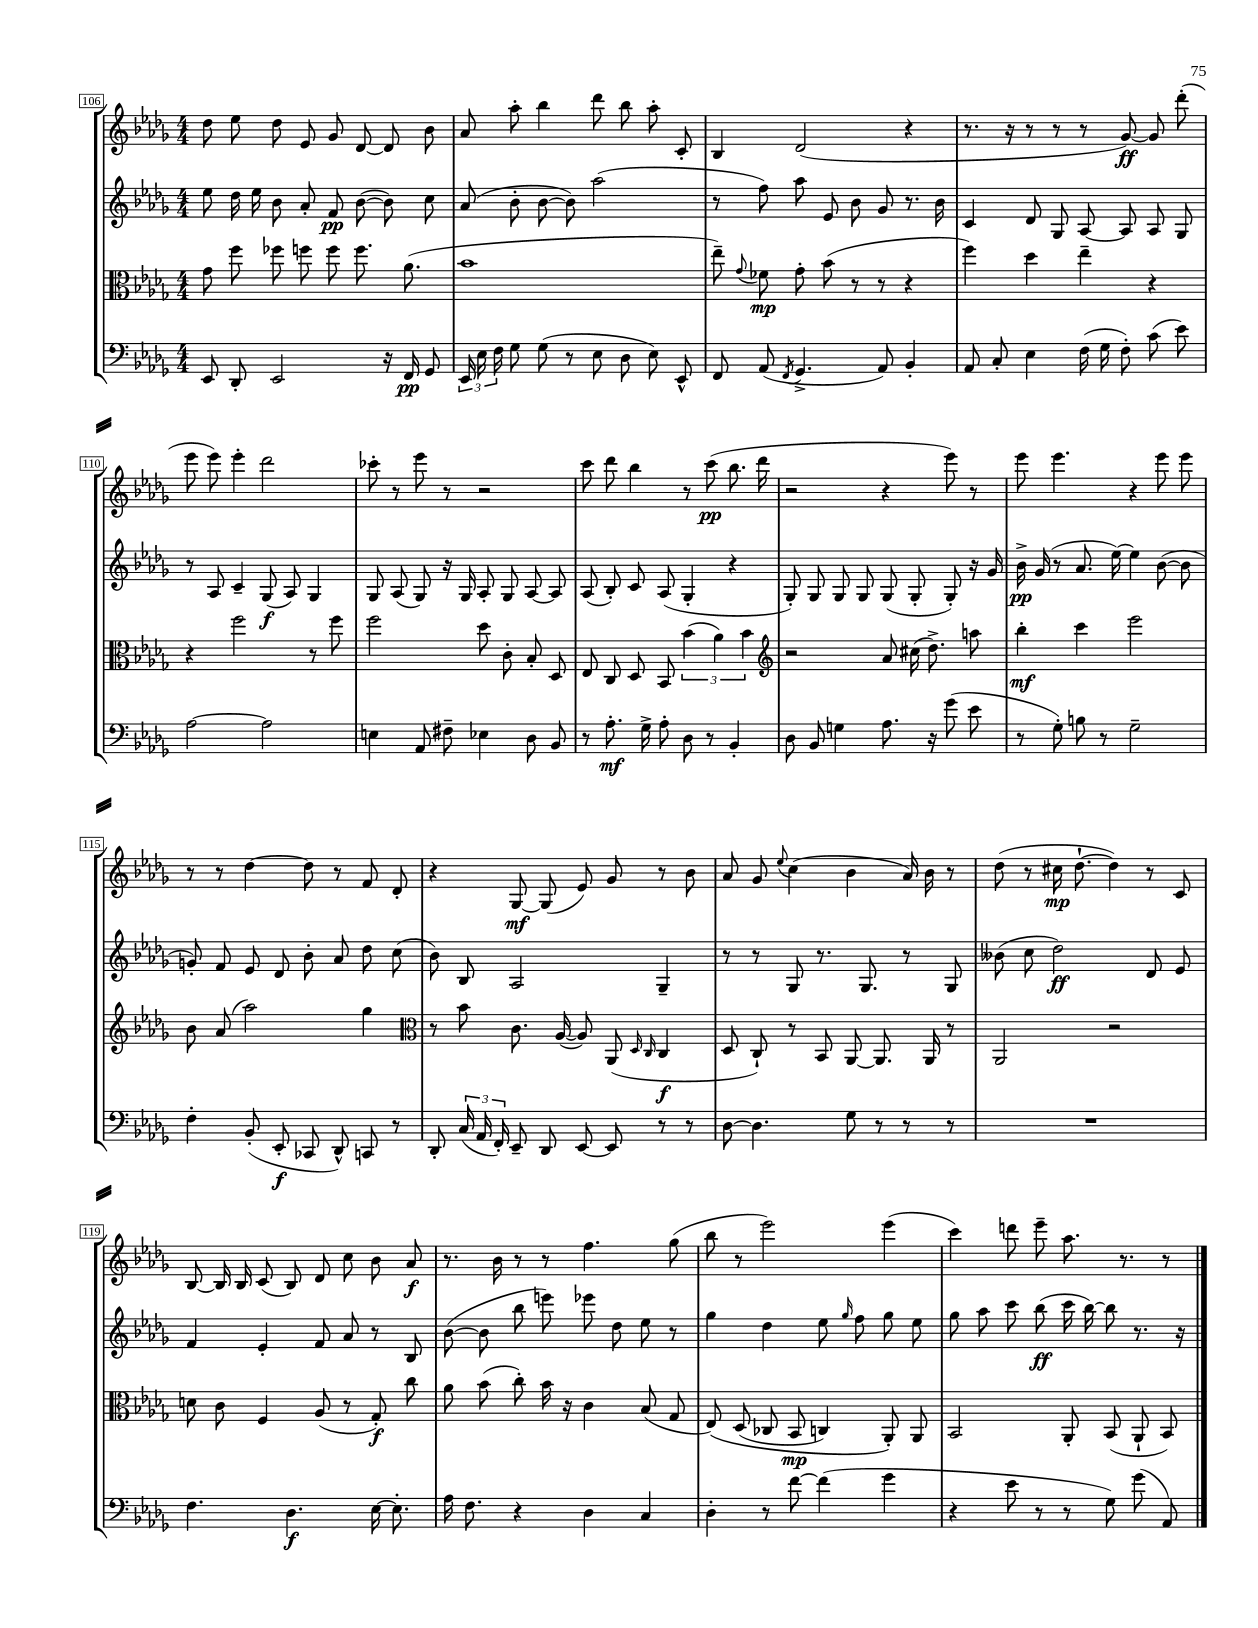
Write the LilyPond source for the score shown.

<<
\new StaffGroup <<
\new Staff = "s0" {
    \clef treble \key des \major \numericTimeSignature \time 4/4
    \autoBeamOff des''8 ees''8 des''8 ees'8 ges'8 des'8~ des'8 bes'8 |
    aes'8 aes''8-. bes''4 des'''8 bes''8 aes''8-. c'8-. |
    bes4 des'2( r4 |
    r8. r16 r8 r8 r8 ges'8~\ff) ges'8 des'''8-.( |
    ees'''8 ees'''8) ees'''4-. des'''2 |
    ces'''8-. r8 ees'''8 r8 r2 |
    c'''8 des'''8 bes''4 r8 c'''8\pp( bes''8. des'''16 |
    r2 r4 ees'''8) r8 |
    ees'''8 ees'''4. r4 ees'''8 ees'''8 |
    r8 r8 des''4~ des''8 r8 f'8 des'8-. |
    r4 ges8~\mf ges8( ees'8) ges'8 r8 bes'8 |
    aes'8 ges'8 \appoggiatura { ees''8 } c''4( bes'4 aes'16) bes'16 r8 |
    des''8( r8 cis''16\mp des''8.~-! des''4) r8 c'8 |
    bes8~ bes16 bes16 c'8( bes8) des'8 c''8 bes'8 aes'8\f |
    r8. bes'16 r8 r8 f''4. ges''8( |
    bes''8 r8 ees'''2) ees'''4( |
    c'''4) d'''8 ees'''8-- aes''8. r8. r8 \bar "|." |
}
\new Staff = "s1" {
    \clef treble \key des \major \numericTimeSignature \time 4/4
    \autoBeamOff ees''8 des''16 ees''16 bes'8 aes'8-. f'8\pp bes'8~( bes'8) c''8 |
    aes'8( bes'8-. bes'8~ bes'8) aes''2( |
    r8 f''8) aes''8 ees'8 bes'8 ges'8 r8. bes'16 |
    c'4 des'8 ges8 aes8~ aes8 aes8 ges8 |
    r8 aes8 c'4-- ges8\f( aes8) ges4 |
    ges8 aes8( ges8) r16 ges16 aes8-. ges8 aes8~ aes8 |
    aes8( bes8-.) c'8 aes8( ges4-. r4 |
    ges8-.) ges8 ges8 ges8 ges8( ges8-. ges8-.) r16 ges'16 |
    bes'16->\pp ges'16( r8 aes'8. ees''16~) ees''4 bes'8~( bes'8 |
    g'8-.) f'8 ees'8 des'8 bes'8-. aes'8 des''8 c''8( |
    bes'8) bes8 aes2 ges4-- |
    r8 r8 ges8 r8. ges8. r8 ges8 |
    beses'8( c''8 des''2\ff) des'8 ees'8 |
    f'4 ees'4-. f'8 aes'8 r8 bes8 |
    bes'8~( bes'8 bes''8 e'''8) ees'''8 des''8 ees''8 r8 |
    ges''4 des''4 ees''8 \grace { ges''16 } f''8 ges''8 ees''8 |
    ges''8 aes''8 c'''8 bes''8\ff( c'''16 bes''16~) bes''8 r8. r16 \bar "|." |
}
\new Staff = "s2" {
    \clef alto \key des \major \numericTimeSignature \time 4/4
    \autoBeamOff ges'8 f''8 fes''8 f''8 f''8 f''8. aes'8.( |
    bes'1 |
    ees''8--) \appoggiatura { ges'8 } fes'8\mp ges'8-. bes'8( r8 r8 r4 |
    f''4) des''4 ees''4-- r4 |
    r4 f''2 r8 f''8 |
    f''2 des''8 c'8-. bes8-. des8 |
    ees8 c8 des8 bes,8 \tuplet 3/2 { bes'4( aes'4) bes'4 } |
    \clef treble r2 aes'8 cis''16( des''8.->) a''8 |
    bes''4-.\mf c'''4 ees'''2 |
    bes'8 aes'8( aes''2) ges''4 |
    \clef alto r8 bes'8 c'8. aes16~( aes8) aes,8( \grace { des16 c16 } c4\f |
    des8 c8-!) r8 bes,8 aes,8~ aes,8. aes,16 r8 |
    aes,2 r2 |
    d'8 c'8 f4 aes8( r8 ges8-.\f) c''8 |
    aes'8 bes'8( c''8-.) bes'16 r16 c'4 bes8( ges8 |
    ees8)\( des8( ces8 bes,8\mp c4) aes,8-.\) aes,8 |
    bes,2 aes,8-. bes,8( aes,8-! bes,8) \bar "|." |
}
\new Staff = "s3" {
    \clef bass \key des \major \numericTimeSignature \time 4/4
    \autoBeamOff ees,8 des,8-. ees,2 r16 f,16\pp ges,8 |
    \tuplet 3/2 { ees,16 ees16 f16 } ges8 ges8( r8 ees8 des8 ees8) ees,8-^ |
    f,8 aes,8( \acciaccatura { f,8 } ges,4.-> aes,8) bes,4-. |
    aes,8 c8-. ees4 f16( ges16 f8-.) c'8( ees'8) |
    aes2~ aes2 |
    e4 aes,8 fis8-- ees4 des8 bes,8 |
    r8 aes8.-.\mf ges16-> aes8-. des8 r8 bes,4-. |
    des8 bes,8 g4 aes8. r16 ges'8( ees'8 |
    r8 ges8-.) b8 r8 ges2-- |
    f4-. bes,8-.( ees,8-.\f ces,8 des,8-^) c,8 r8 |
    des,8-. \tuplet 3/2 { c16( aes,16 f,16-.) } ees,8-- des,8 ees,8~ ees,8 r8 r8 |
    des8~ des4. ges8 r8 r8 r8 |
    R1 |
    f4. des4.\f ees16~ ees8.-. |
    aes16 f8. r4 des4 c4 |
    des4-. r8 f'8~ f'4( ges'4 |
    r4 ees'8 r8 r8 ges8) ges'8( aes,8) \bar "|." |
}
>>
>>
\layout { \context { \Score currentBarNumber = #106 \override BarNumber.stencil = #(make-stencil-boxer 0.1 0.3 ly:text-interface::print) } }
